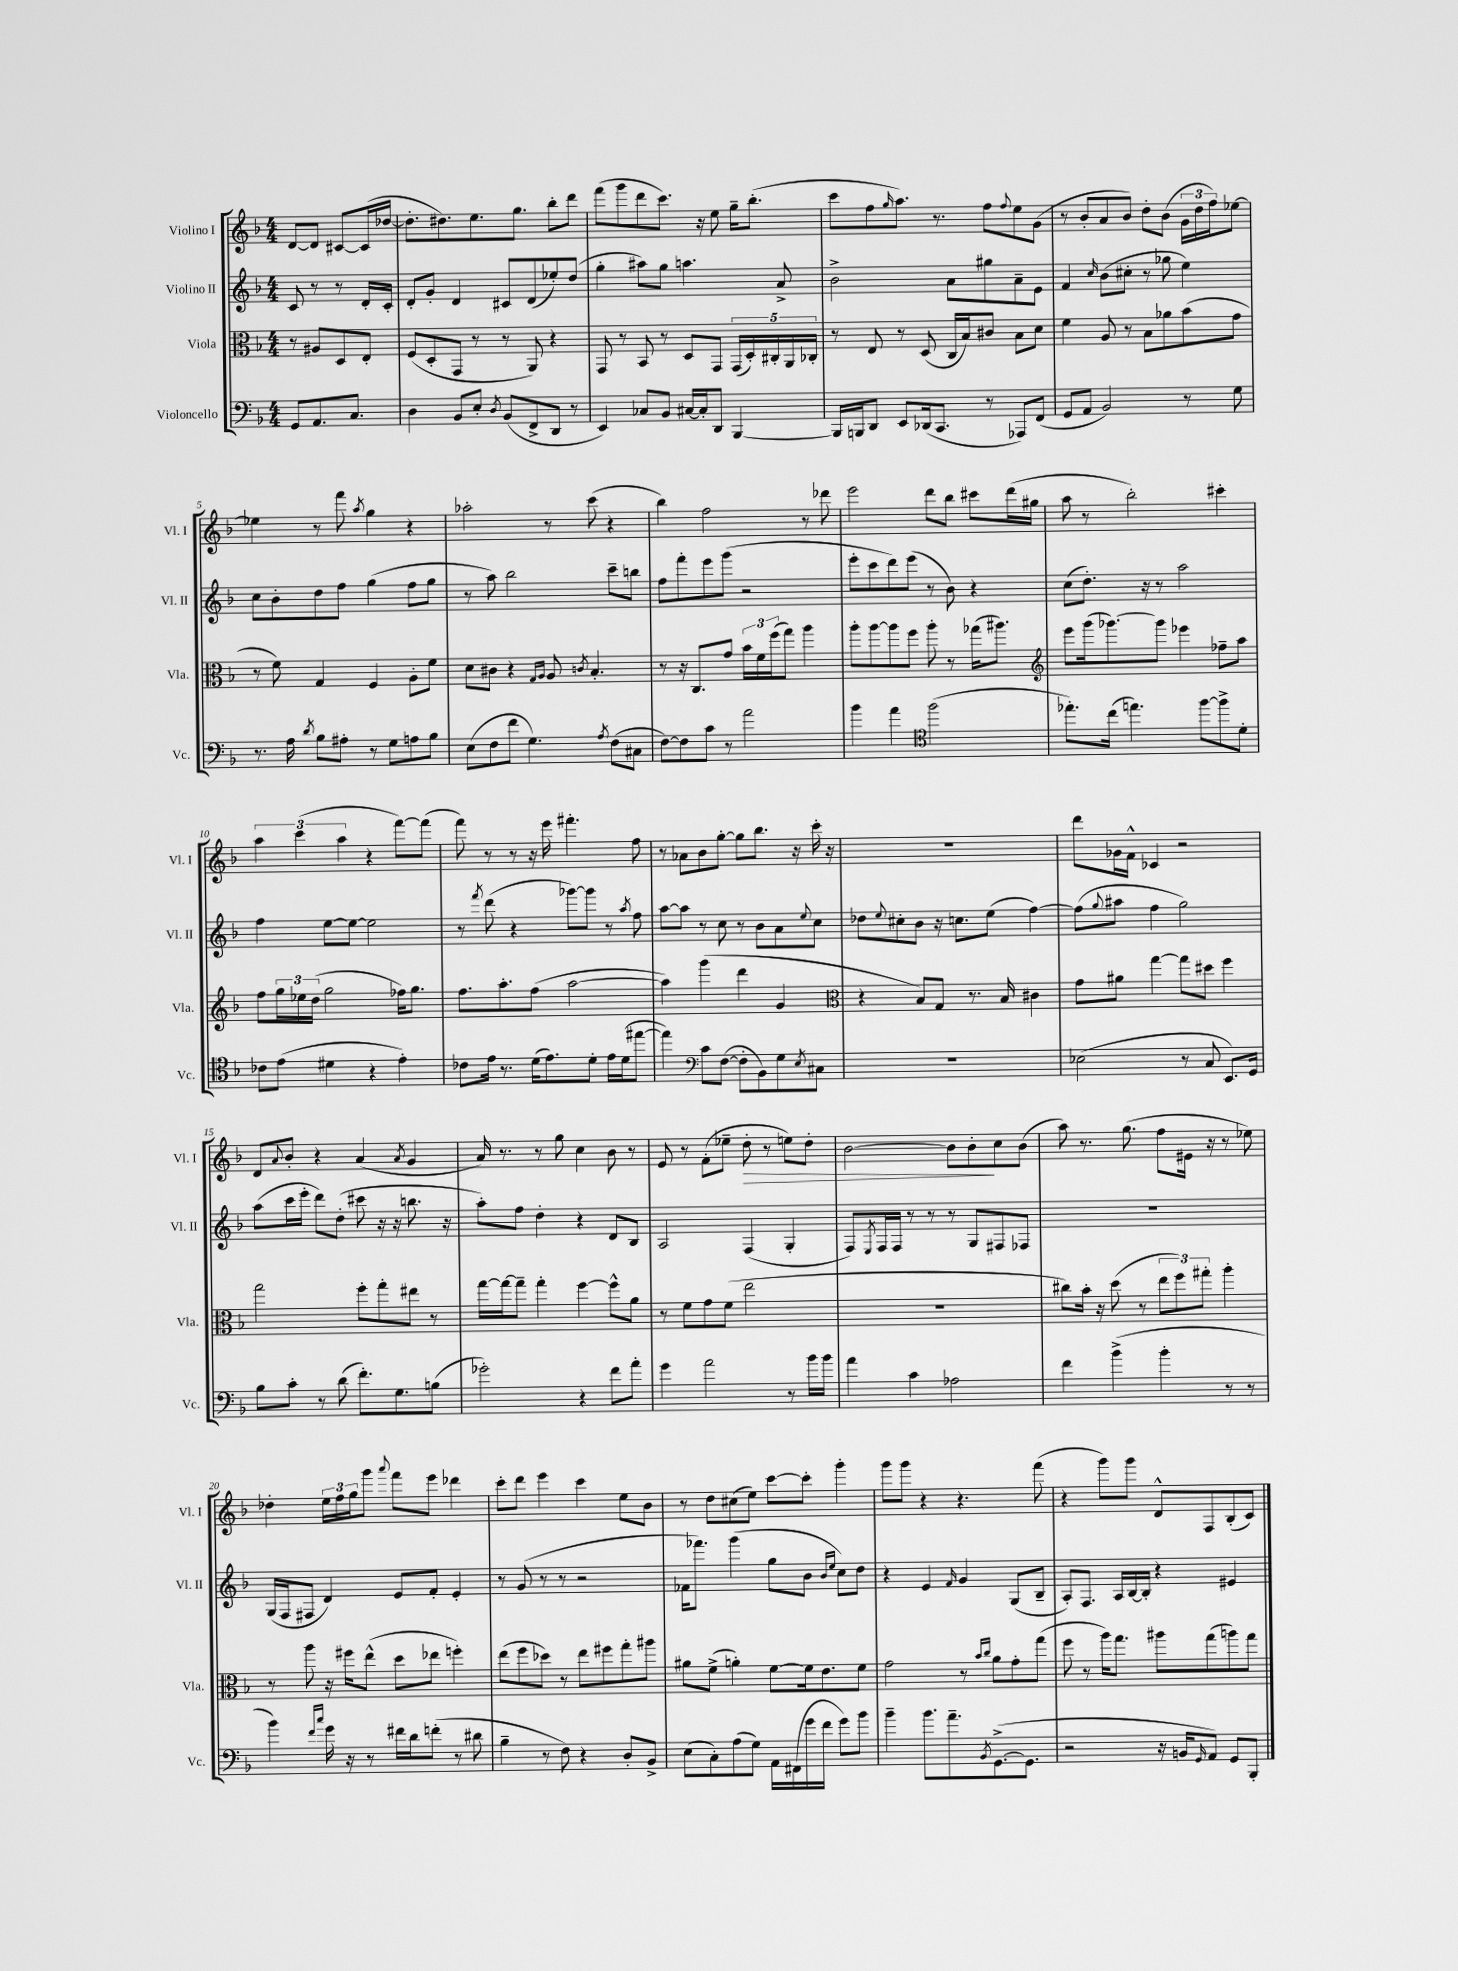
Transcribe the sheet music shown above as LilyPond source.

<<
\new StaffGroup <<
\new Staff = "s0" \with { instrumentName = "Violino I" shortInstrumentName = "Vl. I" } {
    \clef treble \key f \major \numericTimeSignature \time 4/4 \partial 2
    d'8~ d'8 cis'8~ cis'16( des''16~ |
    des''8.-. dis''8.) e''8. g''8. bes''8-. d'''8 |
    f'''8( g'''8 d'''8 c'''8.) r16 e''8 g''16-- bes''8.-.( |
    c'''8 f''8 \grace { g''16 } a''8.) r8. f''8 \appoggiatura { f''8 } e''8 g'8( |
    r8 bes'8-. a'8 bes'8) d''8-. bes'8( \tuplet 3/2 { g'16 d''16 f''16) } ees''8~ |
    ees''4 r8 f'''8 \acciaccatura { a''8 } g''4 r4 |
    aes''2-. r8 c'''8( r4 |
    bes''4) f''2 r8 des'''8 |
    e'''2 d'''8 bes''8 cis'''8 d'''16( gis''16 |
    a''8 r8 bes''2-.) cis'''4-. |
    \tuplet 3/2 { a''4 c'''4( a''4 } r4 f'''8~) f'''8( |
    f'''8) r8 r8 r16 e'''16 fis'''4.-. f''8 |
    r8 aes'8 bes'8 g''8~-. g''8 bes''8. r16 c'''16-. r16 |
    R1 |
    d'''8 ges'16 f'16-^ ces'4 r2 |
    d'8 \appoggiatura { a'8 } bes'8-. r4 a'4( \acciaccatura { a'8 } g'4 |
    a'16) r8. r8 g''8 c''4 bes'8 r8 |
    e'8 r8 f'8-.( ees''8-- d''8-.\> r8 e''8) d''8-. |
    bes'2~ bes'8 bes'8-.\! c''8 bes'8( |
    a''8) r8. g''8.( f''8 eis'16 r16 r8 ees''8) |
    des''4-. \tuplet 3/2 { e''16 f''16 g''16 } g'''8 \appoggiatura { a'''8 } f'''8 e'''8 des'''4 |
    c'''8-. d'''8 e'''4 c'''4 e''8 bes'8 |
    r8 d''8 cis''8( e''8) c'''8~ c'''8-. g'''4-. |
    g'''8 g'''8 r4 r4. f'''8( |
    r4 g'''8) g'''8 d'8-^ f8 bes8-.( c'8) \bar "|." |
}
\new Staff = "s1" \with { instrumentName = "Violino II" shortInstrumentName = "Vl. II" } {
    \clef treble \key f \major \numericTimeSignature \time 4/4 \partial 2
    c'8 r8 r8 d'16-. c'16-. |
    d'8-. g'8-. d'4 cis'8 d'8( ees''8-.) d''8( |
    g''4-. ais''8) g''8 a''4. a'8-> |
    bes'2-> a'8 gis''8 a'8-- e'8 |
    f'4 \grace { c''16 } bes'8( cis''8-. r8 ges''8 e''4) |
    c''8 bes'8-. d''8 f''8 g''4( f''8 g''8 |
    r8 a''8) bes''2 c'''8-- b''8 |
    f''8 f'''8-. e'''8 g'''8( r2 |
    e'''8-. c'''8 d'''8) e'''8( r8 bes'8) r4 |
    c''8( d''8.-.) r16 r8 a''2 |
    f''4 e''8~ e''8~ e''2 |
    r8 \acciaccatura { f'''8 } d'''8( r4 ges'''8~) ges'''8 r8 \acciaccatura { a''8 } f''8 |
    a''8~ a''8 r8 c''8 r8 bes'8 a'8 \appoggiatura { e''8 } c''8 |
    des''8 \appoggiatura { e''8 } cis''8-. bes'8 r16 c''8. e''8( f''4~) |
    f''8( \appoggiatura { g''8 } ais''8 f''4 g''2) |
    a''8( c'''16 e'''16-. d'''8) d''8-.( cis'''8 r16 r16 b''8. r16 |
    a''8-.) f''8 d''4-. r4 d'8 bes8 |
    a2 f4( g4-. |
    f8) \acciaccatura { e8 } f16 f16 r8 r8 r8 g8 fis8 fes8 |
    R1 |
    g16( f16 fis8 d'4) e'8 f'8-. e'4-. |
    r8 g'8( r8 r8 r2 |
    fes'16 fes'''8.) g'''4( g''8 bes'8 \grace { bes'16 e''16 } c''8) d''8 |
    r4 e'4 \grace { f'16 } g'4 g8( bes8-- |
    a8-.) f8. a16 bes16~ bes16-. r4 eis'4 \bar "|." |
}
\new Staff = "s2" \with { instrumentName = "Viola" shortInstrumentName = "Vla." } {
    \clef alto \key f \major \numericTimeSignature \time 4/4 \partial 2
    r8 ais8 d8 e8-. |
    f8( d8-. g,8 r8 r8 a,8) r4 |
    g,8 r8 bes,8 r8 d8 g,8 \tuplet 5/4 { g,16( d16-.) cis16-. a,16 ces16-. } |
    r8 e8 r8 d8( c16 bes16) cis'8 bes8 d'8 |
    f'4 a8 r8 bes8 aes'8 bes'8( g'8 |
    r8 f'8) g4 f4 a8-. f'8 |
    d'8 cis'8 r4 \grace { g16 a16 } a8 \acciaccatura { c'8 } bes4.-. |
    r8 r16 c8. g'8 \tuplet 3/2 { bes'16 f'16 f''16( } g''8) a''4 |
    a''8-. a''8~ a''8 f''8 a''8-. r8 ges''16( ais''8.) |
    \clef treble e'''8 g'''16( ges'''8.~) ges'''8 ees'''4 fes''8-- a''8 |
    f''8 \tuplet 3/2 { g''16 ees''16 d''16( } g''2 fes''16) g''8. |
    f''8. a''8.-. f''8( a''2~ |
    a''4) g'''4( d'''4 g'4 |
    \clef alto r4 bes8) g8 r8. bes16 cis'4 |
    g'8 ais'8 g''4~ g''8 dis''8 f''4 |
    g''2 f''8-. g''8-. eis''8 r8 |
    g''16~ g''16~ g''8-- g''4-. f''4~ f''8-^ a'8 |
    r8 f'8 g'8 f'8( e''2 |
    R1 |
    cis''8) bes'16-. r16 d''8( r8 \tuplet 3/2 { e''8 f''8) gis''8-. } a''4-. |
    r8 a''8 r16 fis''16 e''8-^( d''8 ees''8 f''4-.) |
    e''8( f''8 des''8) r8 e''8 fis''8 g''8-. ais''8 |
    ais'8 f'8->( a'4-.) f'8~ f'16 e'8. f'8 |
    g'2 r8 \grace { bes'16 c''16 } a'8 g'8-. g''8( |
    f''8 r8 a''16) g''8. ais''8 g''8( a''8) g''8 \bar "|." |
}
\new Staff = "s3" \with { instrumentName = "Violoncello" shortInstrumentName = "Vc." } {
    \clef bass \key f \major \numericTimeSignature \time 4/4 \partial 2
    g,8 a,8. c8. |
    d4 bes,8 e8-. \acciaccatura { d8 } bes,8( f,8-> d,8 r8 |
    e,4) ces8 bes,8 cis16~ cis16-. d,8 bes,,4~ |
    bes,,16 b,,16 d,8 e,8 des,16( c,8. r8 aes,,8) f,8( |
    g,8 a,8 bes,2) r8 g8 |
    r8. a16 \acciaccatura { d'8 } bes8 ais8-. r8 g8 a8 bes8 |
    e8( f8 f'8 g4.) \acciaccatura { a8 } f8( cis8 |
    f8~) f8 c'8 r8 a'2 |
    bes'4 a'4 \clef tenor f''2( |
    ees''8.-.) c''16( e''4.) f''8~ f''8-> d'8-. |
    ces'8 e'8( dis'4 r4 e'4-.) |
    ces'8 e'16 r8. d'16( e'8.) d'8-. e'16 d'16( eis''8~ |
    eis''4) \clef bass c'8 f8~( f8-. bes,8) g8 \acciaccatura { e8 } cis8 |
    R1 |
    ees2( r8 c8 e,8.) g,16 |
    bes8 c'8-. r8 d'8( f'8.-.) g8. b8( |
    ges'2-.) r4 f'8 a'8-. |
    g'4 a'2 r8 bes'16 bes'16 |
    a'4 c'4 aes2 |
    f'4 bes'4->( bes'4-. r8 r8 |
    bes'4) \grace { f'16 c''16 } g'16 r16 r8 fis'16 d'16 f'8-.( r8 dis'8 |
    bes4-- r8 f8) r4 d8-. bes,8-> |
    e8( c8-.) a8( g8) a,16 fis,16( g'16 f'16 g'8) bes'8 |
    bes'4-- bes'8. a'8.-- \acciaccatura { bes,8 } g,8.~->( g,8. |
    r2 r16 b,16 \grace { g,16 } a,8) g,8 bes,,8-. \bar "|." |
}
>>
>>
